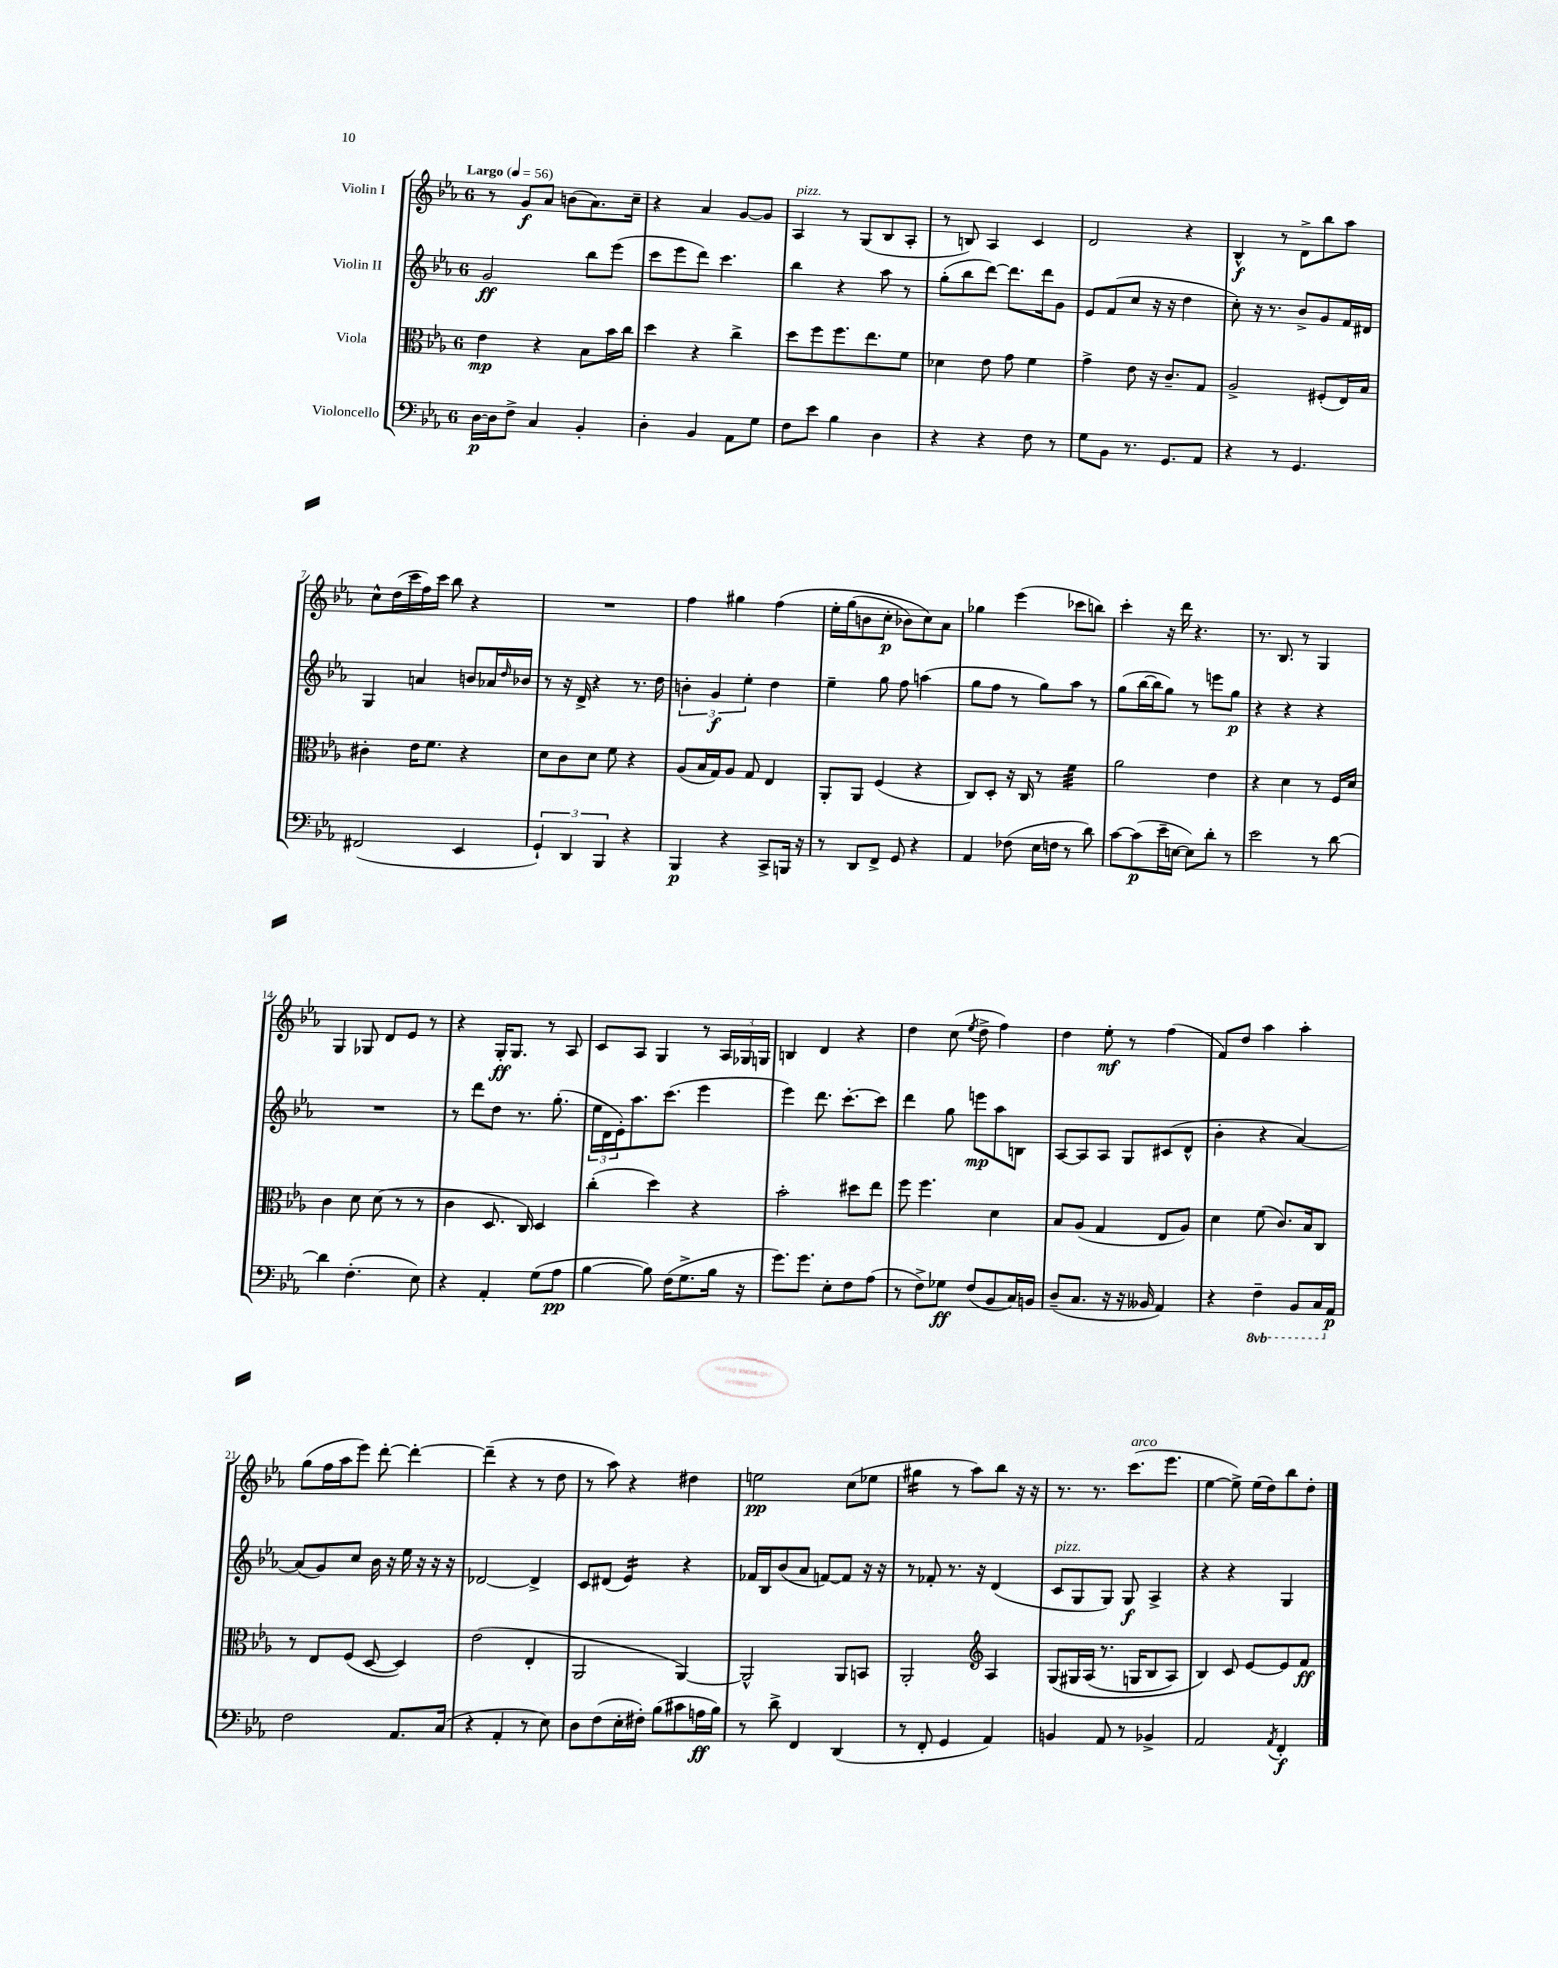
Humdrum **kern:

**kern	**kern	**kern	**kern
*staff4	*staff3	*staff2	*staff1
*clefF4	*clefC3	*clefG2	*clefG2
*k[b-e-a-]	*k[b-e-a-]	*k[b-e-a-]	*k[b-e-a-]
*M6/8	*M6/8	*M6/8	*M6/8
*MM56	*MM56	*MM56	*MM56
[16D	4e-	2g	8r
16D]	.	.	.
8F^	.	.	8g
4C	4r	.	8a-
.	.	.	(8b
4BB-'	8B-	8bb-	8.a-)
.	16b-	(8eee-	.
.	16cc	.	16cc~
=	=	=	=
4D'	4dd	8ccc	4r
.	.	8eee-	.
4BB-	4r	8ddd)	4a-
.	.	4.ccc	.
8AA-	4cc^	.	[8g
8G	.	.	8g]
=	=	=	=
8F	8dd	4bb-	4A-
8e-	8ff	.	.
4B-	8.ff	4r	8r
.	.	.	(8G
.	8.ee-	.	.
4D	.	8aa-	8B-
.	8f	8r	8A-'
=	=	=	=
4r	4d-	(8gg'	8r
.	.	8bb-	8B)
4r	8e-	[8ddd)	4A-
.	8g	8.ddd]	.
8F	4f	.	4c
.	.	16ddd	.
8r	.	8g	.
=	=	=	=
8G	4g^	8e-	2d
8BB-	.	(8f	.
8.r	8e-	8cc	.
.	16r	16r	.
8.GG	8.c~	16r	.
.	.	4dd	4r
8AA-	8G	.	.
=	=	=	=
4r	2A-^	8cc')	4B-^^
.	.	16r	.
.	.	8.r	.
8r	.	.	8r
4.GG	.	8b-^	8d^
.	(8F#'	8g	8bb-
.	16E-)	16f	8aa-
.	16B-	16d#	.
=	=	=	=
(2FF#	4c#'	4G	8cc^^
.	.	.	(16dd
.	.	.	16ccc
.	16e-	4a	16ff)
.	8.f	.	16ccc
.	.	.	8bb-
4EE-	4r	8b	4r
.	.	16a-	.
.	.	16qqdd	.
.	.	16b-	.
=	=	=	=
6GG`)	8d	8r	2.r
.	8c	16r	.
6DD	.	.	.
.	.	16d^	.
.	8d	4r	.
6BBB-	.	.	.
.	8f	.	.
4r	4r	8.r	.
.	.	16dd	.
=	=	=	=
4BBB-	(8A-	6b'	4ff
.	16B-	.	.
.	.	6g	.
.	16G)	.	.
4r	8A-	.	4gg#
.	.	6ee-'	.
.	8G	.	.
8CC^	4E-	4dd	&(4ff
16BBB	.	.	.
16r	.	.	.
=	=	=	=
8r	8AA-'	4ee-~	16ee-'
.	.	.	(16gg
8DD	8AA-	.	8b
8FF^	(4F	8gg	8cc'
8GG	.	8ff	8b-)
4r	4r	(4aa	8cc&)
.	.	.	8a-
=	=	=	=
4AA-	8C)	8gg	4gg-
.	8D'	8ff	.
(8F-	16r	8r	(4eee-
.	16C	.	.
16E-	8r	8gg)	.
16F	.	.	.
8r	4f	8aa-	8ccc-
8d)	.	8r	8bb)
=	=	=	=
[8c	2a-	(8gg	4ccc'
(8c]	.	[16bb-	.
.	.	16bb-]	.
16e-~	.	8gg)	16r
[16E	.	.	16ddd
8E])	.	8r	4.r
8d'	4e-	8eee	.
8r	.	8gg	.
=	=	=	=
2e-	4r	4r	8.r
.	.	.	8.B-
.	4d	4r	.
.	.	.	8r
8r	8r	4r	4G
[8d	16F	.	.
.	16d	.	.
=	=	=	=
4d]	4c	2.r	4G
(4.F'	8d	.	8G-
.	(8d	.	8d
.	8r	.	8e-
8E-)	8r	.	8r
=	=	=	=
4r	4c	8r	4r
.	.	8ddd	.
4AA-'	8.D	8dd	16G'
.	.	.	8.G
.	.	8.r	.
.	16C)	.	.
(8G	4D	.	8r
.	.	(8.gg'	.
8A-	.	.	8A-
=	=	=	=
[4B-	(4cc'	24ee-	8c
.	.	24d	.
.	.	24e-')	.
.	.	8.aa-	8A-
8B-])	4dd)	.	4G
.	.	(8.ccc	.
(16F	.	.	.
8.G^	.	.	.
.	4r	4eee-	8r
16B-	.	.	24A-
.	.	.	24G-
16r	.	.	.
.	.	.	24G
=	=	=	=
8.g)	2b-'	4eee-)	4B
8.g	.	.	.
.	.	8.ddd	4d
8E-'	.	.	.
.	.	[8.ccc'	.
8F	8dd#	.	4r
(8A-	8ee-	8ccc]	.
=	=	=	=
8r	8ff	4ddd	4dd
8F^)	4.ff	.	.
8G-	.	8gg	(8cc
.	.	.	8qee-
(8F	.	8eee	8dd^
8BB-	4d	8aa-	4ff)
16C)	.	8B	.
16BB	.	.	.
=	=	=	=
(8D~	8B-	[8A-	4dd
8.C	(8A-	8A-]	.
.	4G	8A-	8ee-'
16r	.	.	.
16r	.	8G	8r
16BB--	.	.	.
4AA-)	8E-	(8c#	(4ff
.	8A-)	8d^^	.
=	=	=	=
4r	4d	4b-'	8f)
.	.	.	8dd
4FF~	(8f	4r	4aa-
.	8.c)	.	.
8BBB-	.	[4a-)	4aa-'
.	16B-	.	.
16CC	8C	.	.
16AA-	.	.	.
=	=	=	=
2F	8r	(8a-]	(8gg
.	8E-	8g)	16ff
.	.	.	16aa-
.	(8F	8cc	8eee-)
.	[8D	16b-	[8ddd'
.	.	16r	.
8.AA-	4D])	16ee-	4ddd'_
.	.	16r	.
.	.	16r	.
(16C	.	16r	.
=	=	=	=
4r	(2e-	[2d-	(4ddd~]
4AA-'	.	.	4r
8r	4E-'	4d-^]	8r
8E-)	.	.	8dd
=	=	=	=
8D	2AA-	8c	8r
(8F	.	(8d#	8aa-)
16E-'	.	4e-)	4r
16F#')	.	.	.
(8B-	.	.	.
8c#	[4AA-)	4r	4dd#
16A	.	.	.
16B-)	.	.	.
=	=	=	=
8r	2AA-^^]	16f-	2ee
.	.	16B-	.
8d^	.	(8b-	.
4FF	.	8a-	.
.	.	[8f)	.
(4DD	8AA-	8f]	(8cc
.	8BB	16r	8ee-
.	.	16r	.
=	=	=	=
8r	2AA-'	8r	4gg#
8FF'	.	8f-'	.
4GG	.	8.r	8r
.	.	.	8aa-)
.	.	16r	.
*	*clefG2	*	*
4AA-)	4A-	(4d	8bb-
.	.	.	16r
.	.	.	16r
=	=	=	=
4BB	&(8G	8c	8.r
.	16G#	8G	.
.	(16A-	.	8.r
8AA-	8.r	8G)	.
8r	.	8G	(8.ccc
.	16G	.	.
4BB-^	8B-	4A-^	.
.	.	.	8.eee-
.	8A-)	.	.
=	=	=	=
2AA-	4B-&)	4r	[4ee-
.	8c	4r	8ee-^])
.	[8e-	.	(16ee-
.	.	.	16dd)
8qAA-	.	.	.
4FF'	8e-]	4G	8bb-
.	8f	.	8dd'
==	==	==	==
*-	*-	*-	*-
